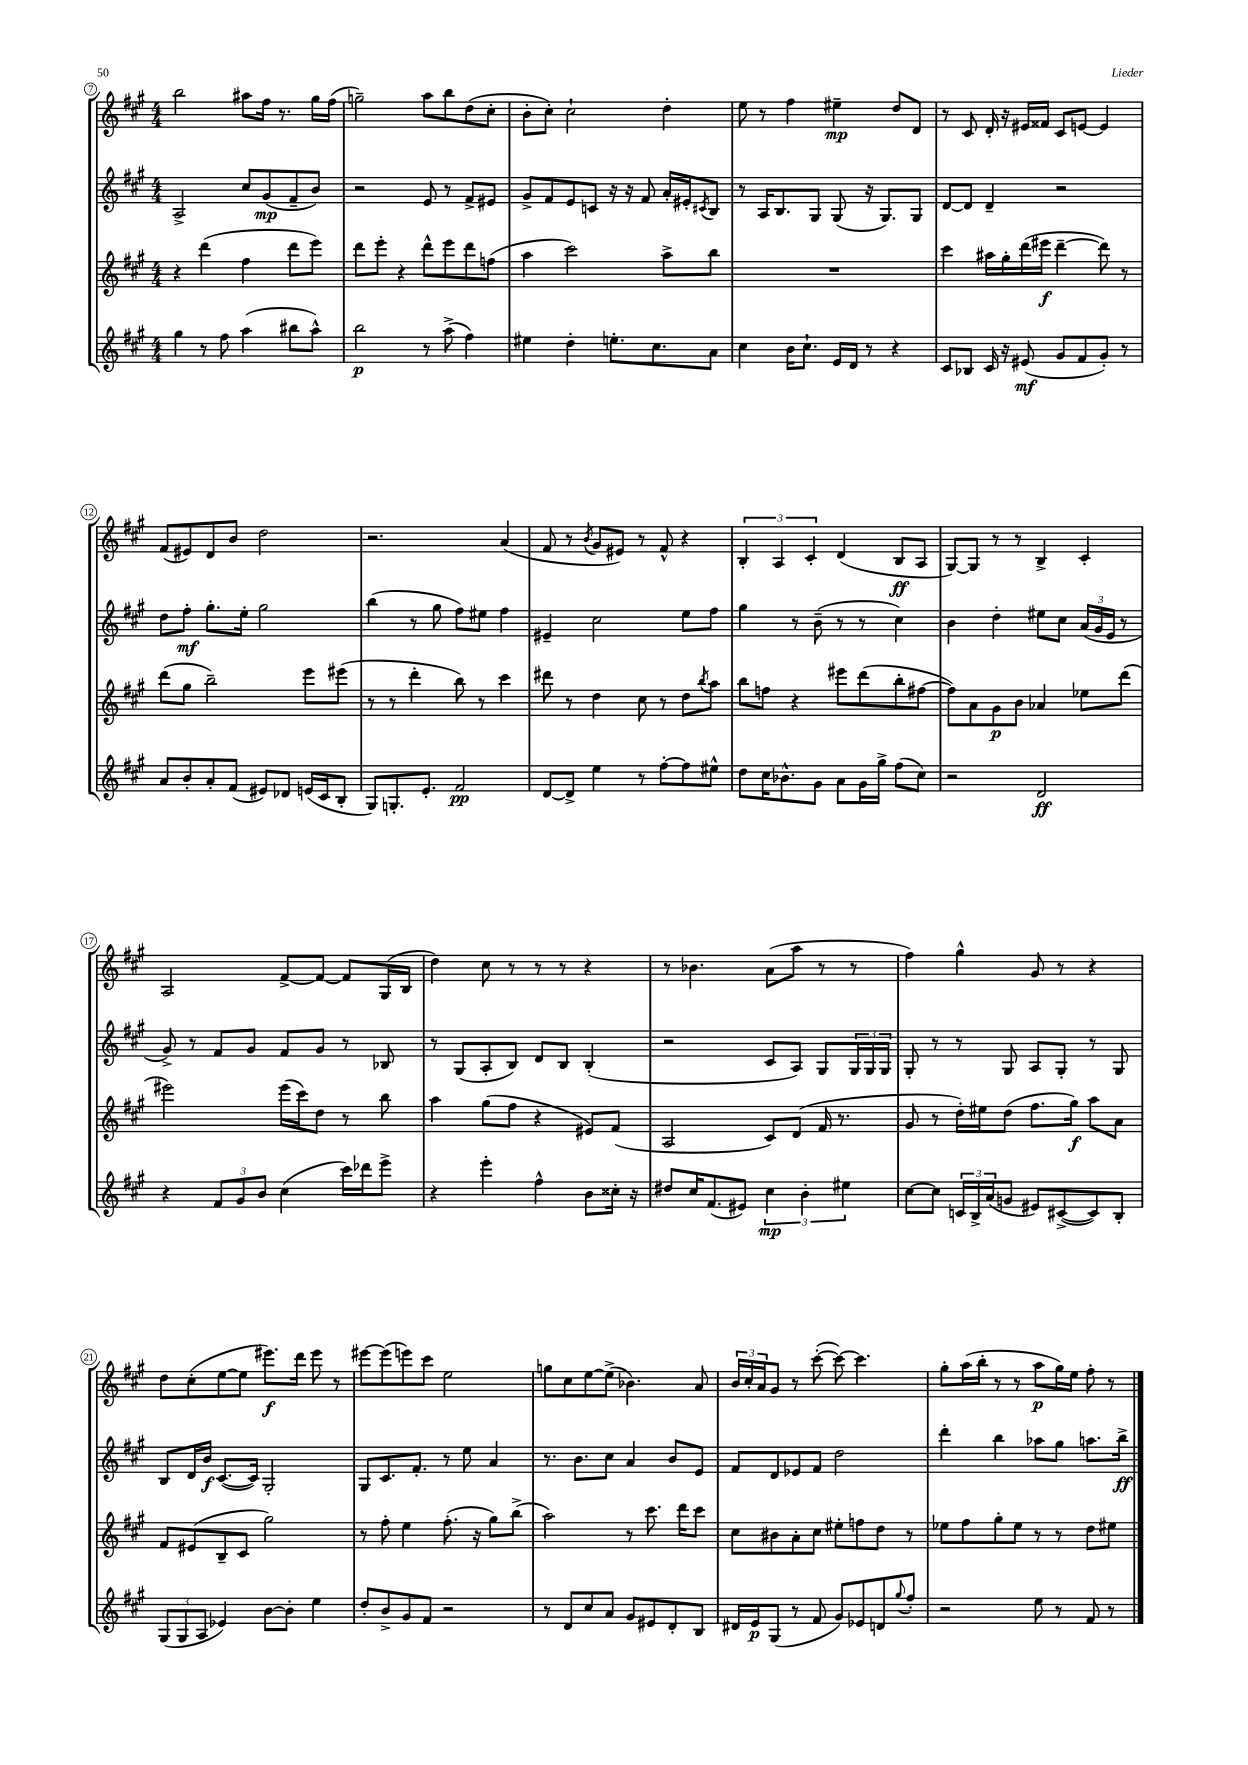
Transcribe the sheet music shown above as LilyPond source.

<<
\new StaffGroup <<
\new Staff = "s0" {
    \clef treble \key a \major \numericTimeSignature \time 4/4
    b''2 ais''8 fis''16 r8. gis''16 fis''16( |
    g''2--) a''8 b''8 d''8( cis''8-. |
    b'8-. cis''8-.) cis''2-! d''4-. |
    e''8 r8 fis''4 eis''4--\mp d''8 d'8 |
    r8 cis'8 d'16-. r16 eis'16 fisis'16 cis'8 e'8~ e'4 |
    fis'8( eis'8) d'8 b'8 d''2 |
    r2. a'4( |
    fis'8 r8 \acciaccatura { b'8 } gis'8 eis'8) r8 fis'8-^ r4 |
    \tuplet 3/2 { b4-. a4 cis'4-. } d'4( b8\ff a8 |
    gis8~) gis8 r8 r8 b4-> cis'4-. |
    a2 fis'8~-> fis'8~ fis'8 gis16( b16 |
    d''4) cis''8 r8 r8 r8 r4 |
    r8 bes'4. a'8( a''8 r8 r8 |
    fis''4) gis''4-^ gis'8 r8 r4 |
    d''8 cis''8-.( e''8~ e''8 eis'''8.\f) d'''16 eis'''8 r8 |
    eis'''8~ eis'''8( e'''8) cis'''8 e''2 |
    g''8 cis''8 e''8~ e''8->( bes'4.) a'8 |
    \tuplet 3/2 { b'16 cis''16-. a'16 } gis'8 r8 cis'''8~-.( cis'''8~) cis'''4. |
    gis''8-. a''16( b''16-. r8 r8 a''8\p gis''16) e''16 fis''8-. r8 \bar "|." |
}
\new Staff = "s1" {
    \clef treble \key a \major \numericTimeSignature \time 4/4
    a2-> cis''8 gis'8\mp( fis'8-- b'8) |
    r2 e'8 r8 fis'8-> eis'8 |
    gis'8-> fis'8 e'8 c'8 r16 r16 fis'8 a'16-. eis'16-. \acciaccatura { cis'8 } b8 |
    r8 a16 b8. gis8 gis8( r16 gis8.) gis8 |
    d'8~ d'8 d'4-- r2 |
    d''8 fis''8-.\mf gis''8.-. e''16-. gis''2 |
    b''4( r8 gis''8 fis''8) eis''8 fis''4 |
    eis'4-- cis''2 e''8 fis''8 |
    gis''4 r8 b'8--( r8 r8 cis''4) |
    b'4 d''4-. eis''8 cis''8 \tuplet 3/2 { a'16( gis'16 e'16 } r8 |
    gis'8->) r8 fis'8 gis'8 fis'8 gis'8 r8 bes8 |
    r8 gis8( a8-. b8) d'8 b8 b4-.( |
    r2 cis'8 a8) gis8 \tuplet 3/2 { gis16 gis16 gis16 } |
    gis8-. r8 r8 gis8 a8 gis8-. r8 gis8 |
    b8 d'16 b'16\f cis'8.~( cis'16) gis2-. |
    gis8 cis'8. fis'8.-. r8 e''8 a'4 |
    r8. b'8. cis''8 a'4 b'8 e'8 |
    fis'8 d'8 ees'8 fis'8 d''2 |
    d'''4-. b''4 aes''8 gis''8 a''8. b''16->\ff \bar "|." |
}
\new Staff = "s2" {
    \clef treble \key a \major \numericTimeSignature \time 4/4
    r4 d'''4( fis''4 d'''8 e'''8) |
    d'''8 e'''8-. r4 d'''8-^ e'''8 d'''8 f''8( |
    a''4 cis'''2) a''8-> b''8 |
    R1 |
    cis'''4 ais''16 gis''16-. d'''16( eis'''16\f d'''4~-- d'''8) r8 |
    d'''8( gis''8 b''2--) e'''8 eis'''8( |
    r8 r8 d'''4-. b''8) r8 cis'''4 |
    dis'''8 r8 d''4 cis''8 r8 d''8 \acciaccatura { b''8 } a''8 |
    b''8 f''8 r4 eis'''8 d'''8( b''8-. fis''8~ |
    fis''8) a'8 gis'8\p b'8 aes'4 ees''8 d'''8( |
    eis'''2) eis'''16( cis'''16) d''8 r8 b''8 |
    a''4 gis''8( fis''8 r4 eis'8) fis'8( |
    a2 cis'8) d'8( fis'16 r8. |
    gis'8 r8 d''16-.) eis''16 d''8( fis''8. gis''16\f) a''8 a'8 |
    fis'8 eis'8( b8-- cis'8 gis''2) |
    r8 fis''8-. e''4 fis''8.-.( r16 gis''8) b''8->( |
    a''2) r8 cis'''8. d'''16 cis'''8 |
    cis''8 bis'8 a'8-. cis''8 eis''8-. f''8 d''8 r8 |
    ees''8 fis''8 gis''8-. ees''8 r8 r8 d''8 eis''8 \bar "|." |
}
\new Staff = "s3" {
    \clef treble \key a \major \numericTimeSignature \time 4/4
    gis''4 r8 fis''8 a''4( bis''8 a''8-^) |
    b''2\p r8 a''8->( fis''4) |
    eis''4 d''4-. e''8.-. cis''8. a'8 |
    cis''4 b'16 cis''8.-! e'16 d'16 r8 r4 |
    cis'8 bes8 cis'16 r16 eis'8\mf( gis'8 fis'8 gis'8-.) r8 |
    a'8 b'8-. a'8-. fis'8( eis'8) des'8 e'16( cis'16 b8-. |
    gis8) g8.-. e'8.-. fis'2\pp |
    d'8~ d'8-> e''4 r8 fis''8~-. fis''8 eis''8-^ |
    d''8 cis''16 bes'8.-^ gis'8 a'8 gis'16 gis''16-> fis''8( cis''8) |
    r2 d'2\ff |
    r4 \tuplet 3/2 { fis'8 gis'8 b'8 } cis''4( cis'''16) des'''16 e'''8-> |
    r4 e'''4-. fis''4-^ b'8 cisis''16-. r16 |
    dis''8 cis''16 fis'8.( eis'8) \tuplet 3/2 { cis''4\mp b'4-. eis''4 } |
    cis''8~ cis''8 \tuplet 3/2 { c'16 b16-> a'16( } g'8 eis'8) cis'8~->( cis'8) b8-. |
    \tuplet 3/2 { gis8( gis8 a8 } ees'4) b'8~ b'8-. e''4 |
    d''8-. b'8-> gis'8 fis'8 r2 |
    r8 d'8 cis''8 a'8 gis'8 eis'8 d'8-. b8 |
    dis'16 e'16\p gis8( r8 fis'8 gis'8) ees'8 d'8 \appoggiatura { gis''8 } fis''8-. |
    r2 e''8 r8 fis'8 r8 \bar "|." |
}
>>
>>
\layout { \context { \Score currentBarNumber = #7 \override BarNumber.stencil = #(make-stencil-circler 0.1 0.3 ly:text-interface::print) } }
